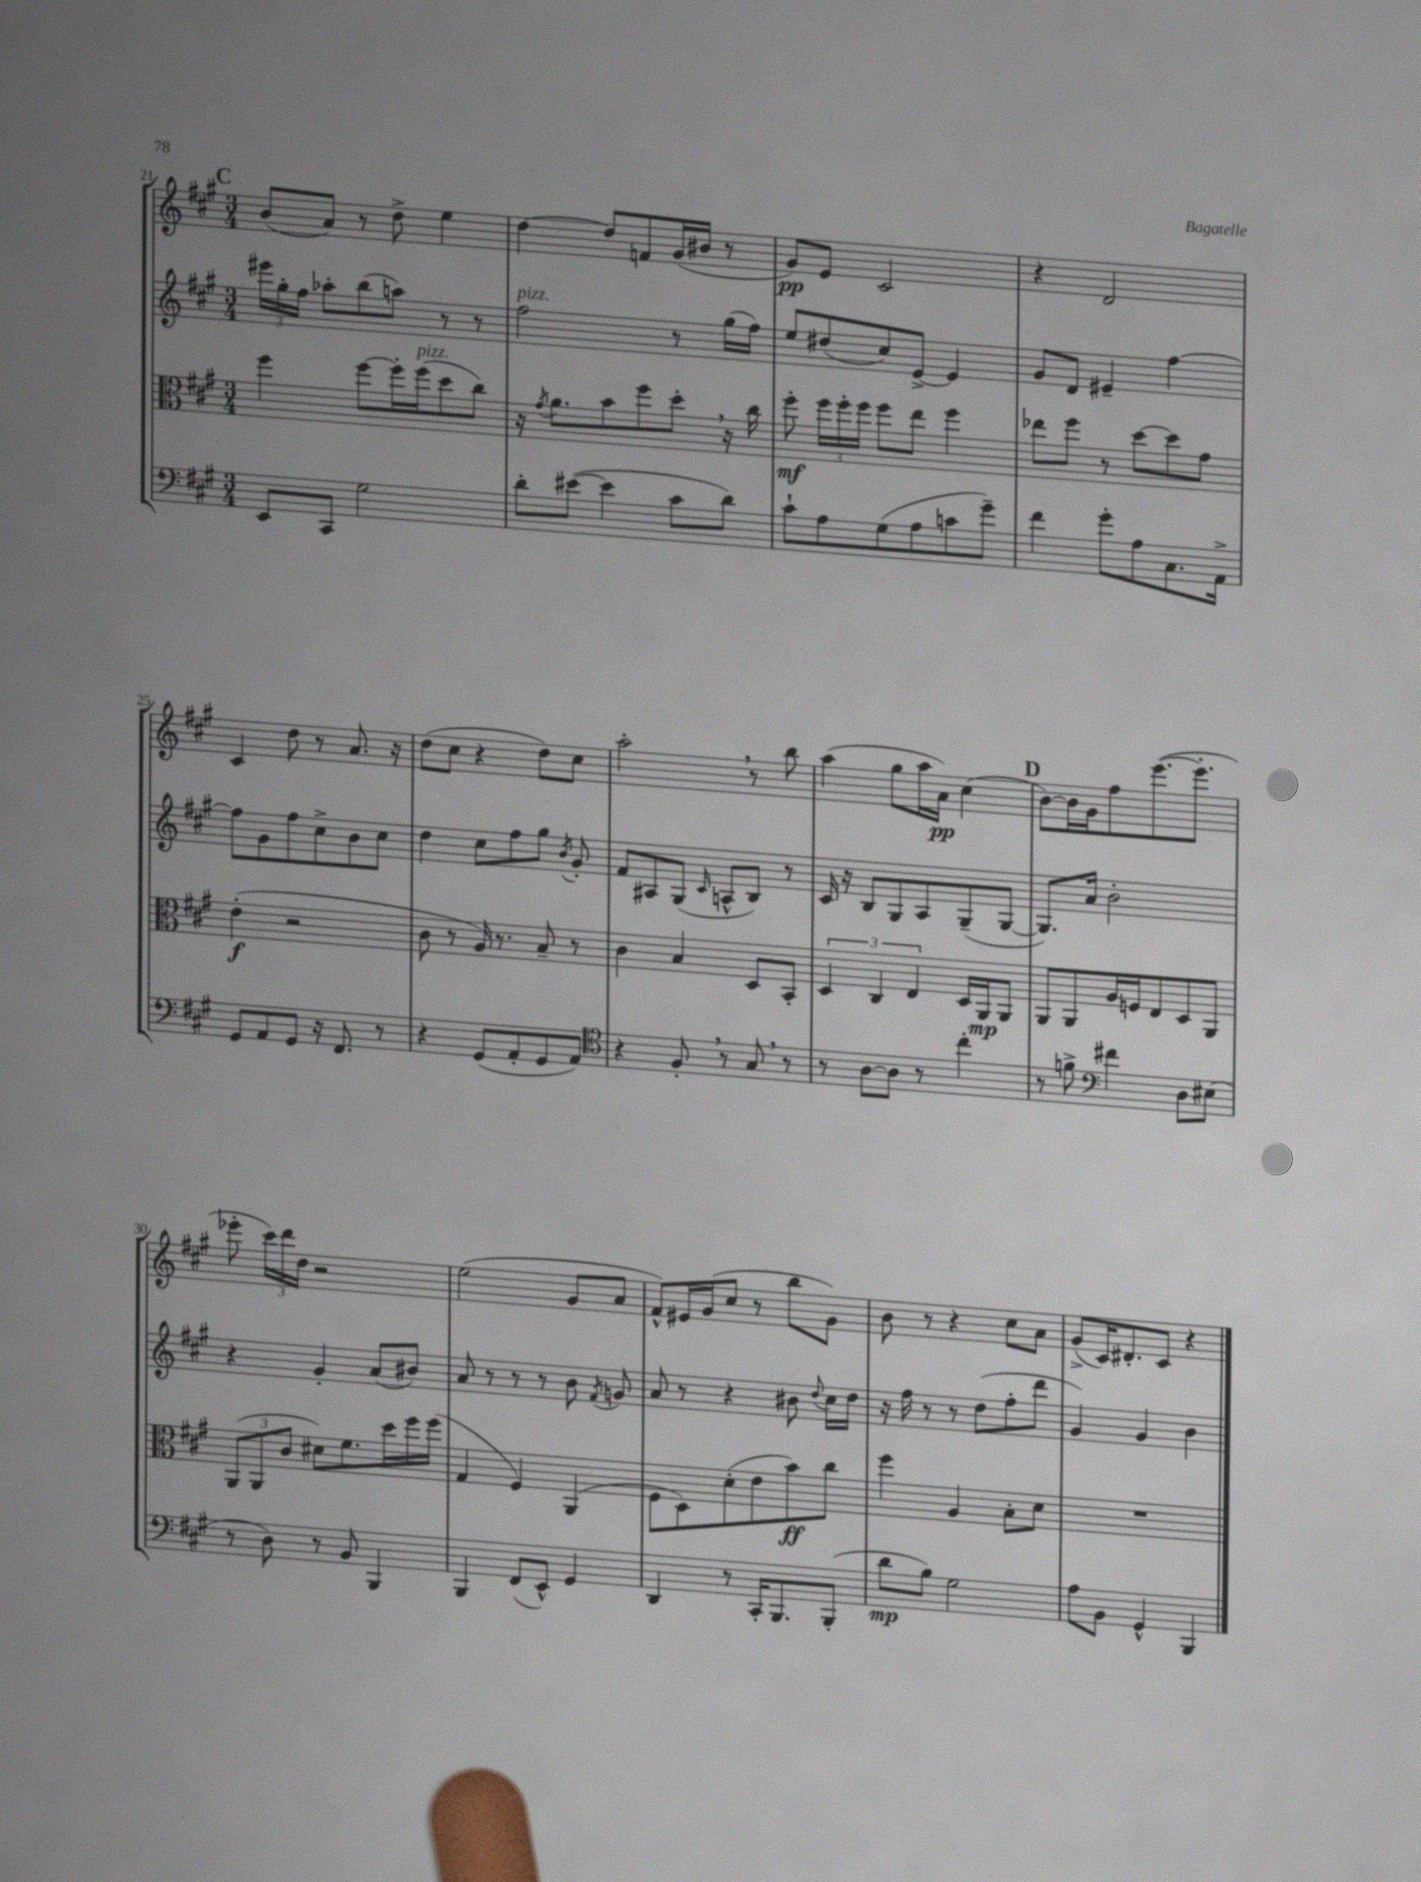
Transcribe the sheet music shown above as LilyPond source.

<<
\new StaffGroup <<
\new Staff = "s0" {
    \clef treble \key a \major \numericTimeSignature \time 3/4
    \autoBeamOff \mark \markup { \bold "C" } b'8[( a'8]) r8 d''8-> e''4 |
    d''4~ d''8[ f'8 gis'16( bis'16] r8 |
    gis'8[\pp) e'8] cis'2 |
    r4 d'2 |
    cis'4 d''8 r8 a'8. r16 |
    d''8[( cis''8] r4 d''8[) cis''8] |
    a''2-. \breathe r8 b''8 |
    a''4( gis''8[ a''16 a'16]\pp) cis''4( |
    \mark \markup { \bold "D" } b'8[~) b'16 gis'16 fis''8 e'''8.~( e'''8.]-. |
    ees'''8-. \tuplet 3/2 { cis'''16[) d'''16 d''16] } r2 |
    e''2( gis'8[ a'8] |
    fis'8[-^) eis'16 gis'16( cis''8] r8 b''8[ gis'8]) |
    b'8 r8 r4 cis''8[ a'8] |
    gis'8[->( cis'16) dis'8.-. cis'8] r4 \bar "|." |
}
\new Staff = "s1" {
    \clef treble \key a \major \numericTimeSignature \time 3/4
    \autoBeamOff \mark \markup { \bold "C" } \tuplet 3/2 { eis'''16[ gis''16-. fis''16] } aes''8[-. b''8( a''8]) r8 r8 |
    fis''2^\markup { \italic "pizz." } r8 gis''16[( fis''16]) |
    e''8[ dis''8( cis''8) e'8]~-> e'4 |
    gis'8[ d'8] eis'4-- fis''4~ |
    fis''8[ gis'8 fis''8 cis''8-> b'8 cis''8] |
    d''4 cis''8[ fis''8 gis''8] \acciaccatura { b'8 } gis'8-. |
    fis'8[ ais8 gis8]( \grace { cis'16 } a8[-^ b8]) r8 |
    cis'16 r16 b8[ gis8 a8 gis8--( gis8]~ |
    \mark \markup { \bold "D" } gis8.[) a'16] b'2-. |
    r4 gis'4-. a'8[( bis'8]) |
    a'8 r8 r8 r8 b'8 \acciaccatura { fis'8 } g'8 |
    a'8 r8 r4 bis'8 \appoggiatura { d''8 } cis''16[ d''16] |
    r16 fis''16 r8 r8 d''8[( fis''8-. d'''8] |
    gis'4) gis'4 b'4 \bar "|." |
}
\new Staff = "s2" {
    \clef alto \key a \major \numericTimeSignature \time 3/4
    \autoBeamOff \mark \markup { \bold "C" } fis''4 fis''8[~ fis''16-. fis''16^\markup { \italic "pizz." }( d''8 cis''8]) |
    r16 \acciaccatura { gis'8 } a'8.[ b'8 fis''8 d''8]-. \breathe r16 cis''16 |
    fis''8-.\mf \tuplet 3/2 { fis''16[ fis''16-. fis''16] } fis''8[ e''8] fis''4 |
    ees''8[ fis''8] r8 d''8[~ d''8 gis'8] |
    e'4-.\f( r2 |
    cis'8 r8 a16) r8. b8-- r8 |
    cis'4 b4 d8[ b,8]-. |
    \tuplet 3/2 { d4 cis4 e4 } d16[ a,16\mp a,8] |
    \mark \markup { \bold "D" } a,8[ a,8 a16 f16 e8 d8 a,8] |
    \tuplet 3/2 { a,8[( a,8 cis'8] } dis'8[) fis'8. d''16 fis''16 fis''16]( |
    gis4 fis4) a,4( |
    fis8[ d8) d'8-.( e'8 b'8\ff) cis''8] |
    fis''4 a4 b8[-. d'8] |
    R2. \bar "|." |
}
\new Staff = "s3" {
    \clef bass \key a \major \numericTimeSignature \time 3/4
    \autoBeamOff \mark \markup { \bold "C" } e,8[ cis,8] gis2 |
    d'8[-. eis'8]~( eis'4 cis'8[ d'8]) |
    cis'8[-! a8 gis8( a8 c'8 gis'8]--) |
    fis'4 gis'8[-. a8 cis8. a,16]-> |
    gis,8[ a,8 gis,8] r16 fis,8. r8 |
    r4 gis,8[( a,8-. gis,8 a,8]) |
    \clef tenor r4 fis8-. \breathe r8 gis8 \breathe r8 |
    r8 a8[~ a8] r8 cis''4-. |
    \mark \markup { \bold "D" } r8 f'8-> \clef bass fis'4 d8[ eis8]( |
    r8 d8) r8 b,8 b,,4 |
    b,,4 fis,8[( e,8]-^) gis,4 |
    d,4 r8 cis,16[-. b,,8. b,,8]-.( |
    d'8[\mp b8]) gis2 |
    a8[ b,8] gis,4-^ b,,4 \bar "|." |
}
>>
>>
\layout { \context { \Score currentBarNumber = #21 } }
